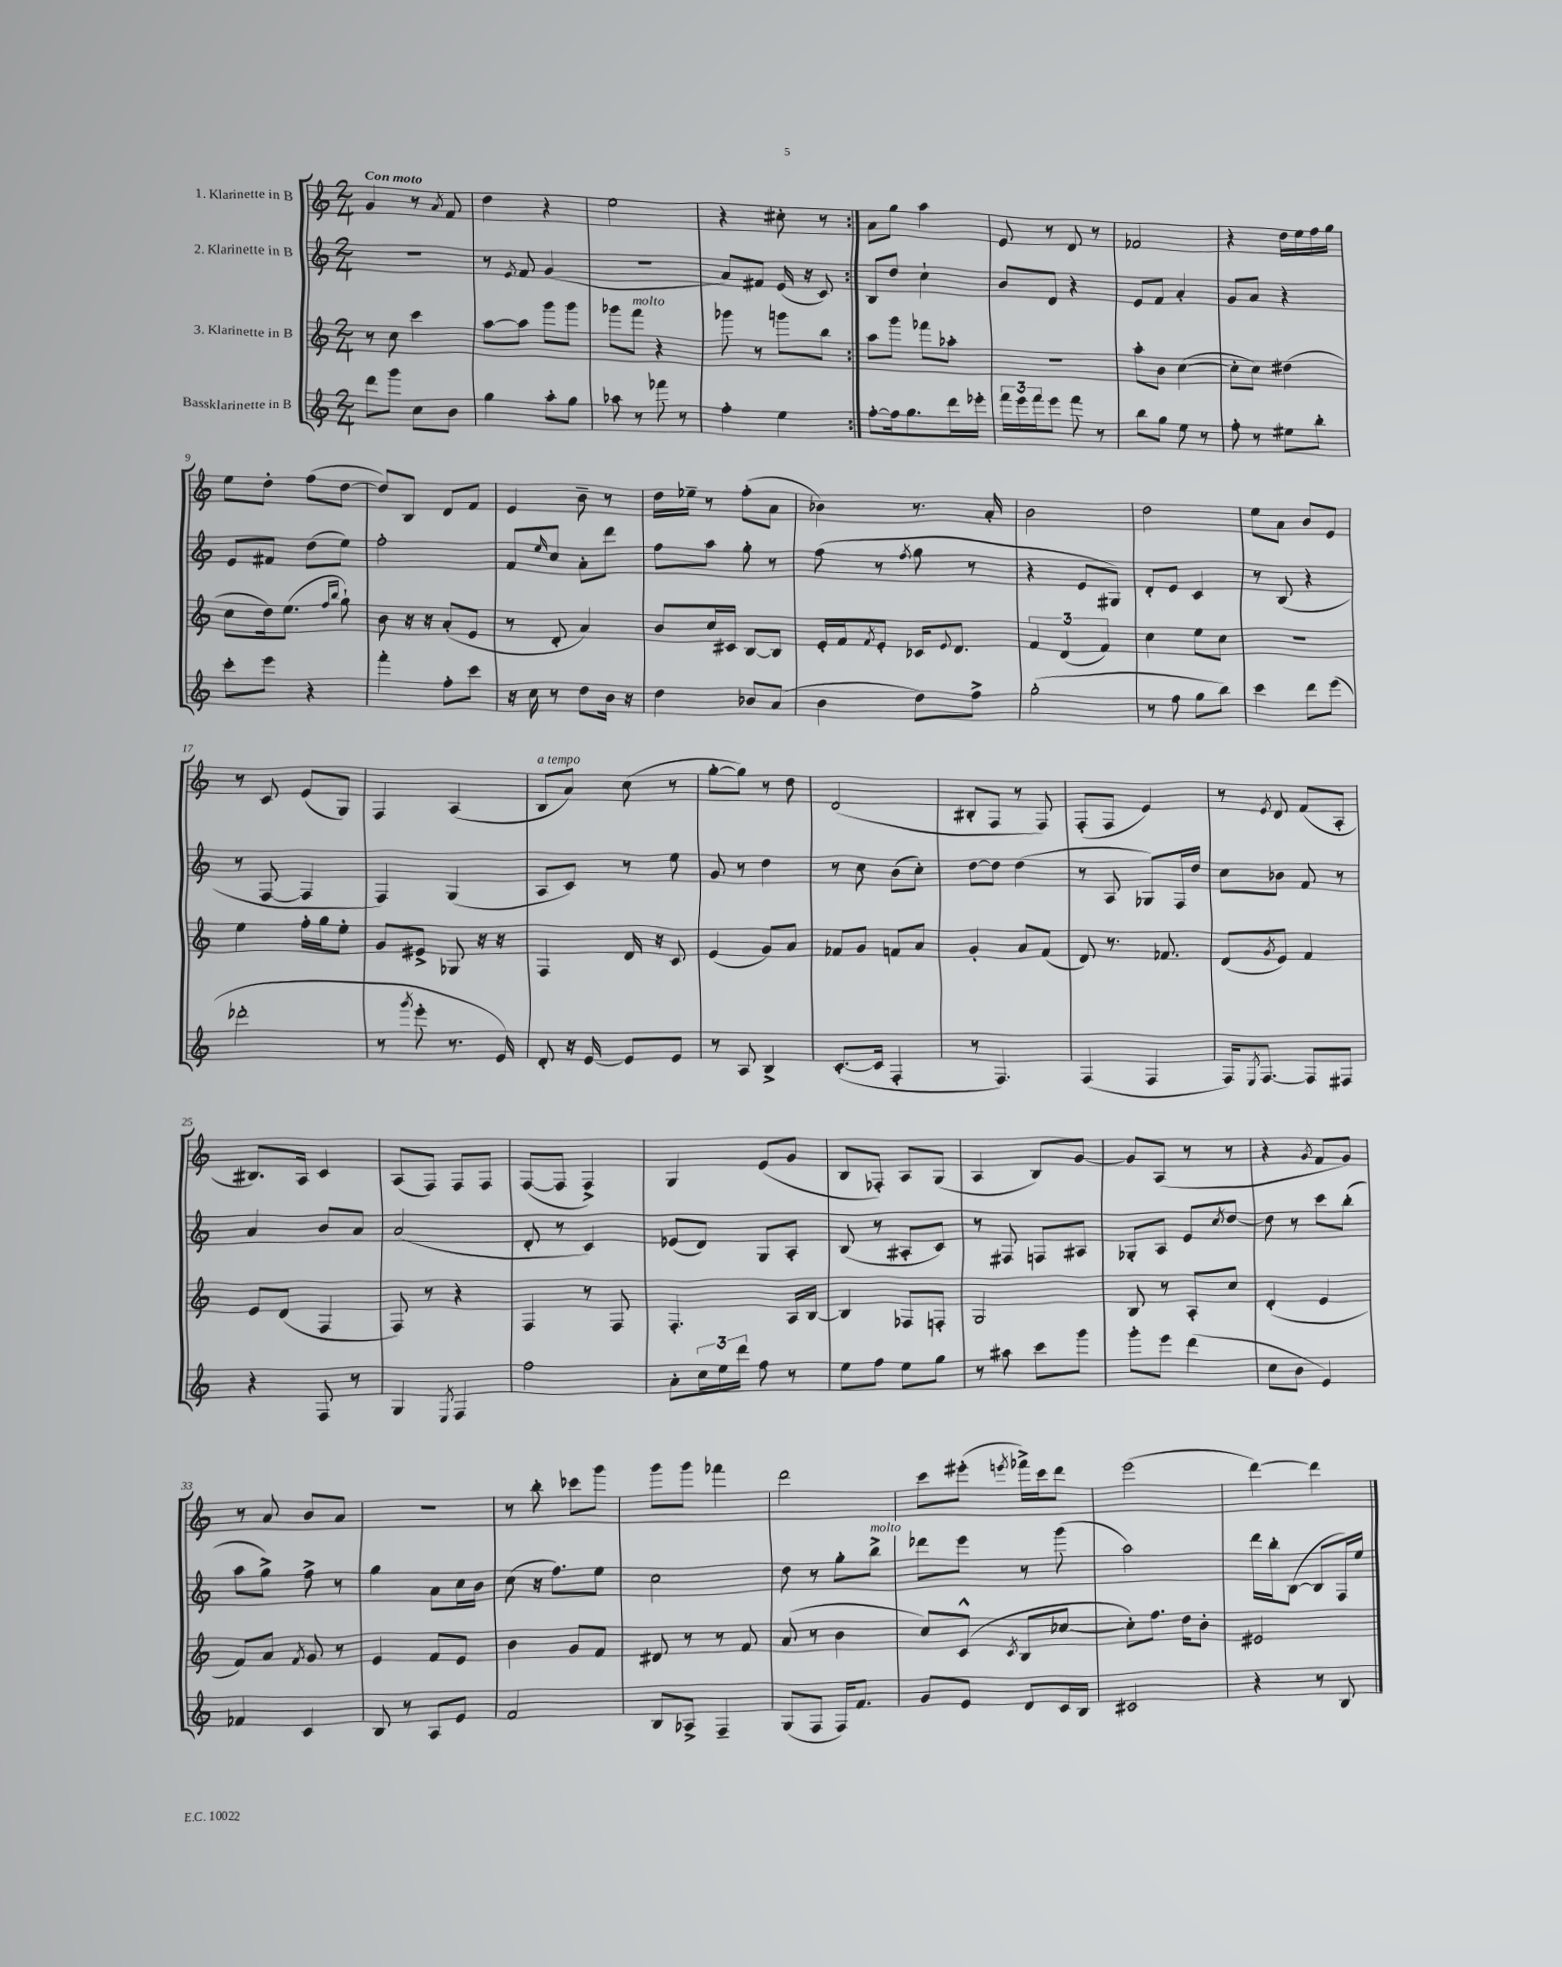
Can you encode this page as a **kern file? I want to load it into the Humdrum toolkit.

**kern	**kern	**kern	**kern
*staff4	*staff3	*staff2	*staff1
*clefG2	*clefG2	*clefG2	*clefG2
*k[]	*k[]	*k[]	*k[]
*M2/4	*M2/4	*M2/4	*M2/4
8ddd	8r	2r	4g
8ggg	8cc	.	.
8cc	4ccc	.	8r
.	.	.	8qa
8b	.	.	8f
=	=	=	=
4gg	[8aa	8r	4dd
.	.	8qe	.
.	8aa]	8f	.
8aa'	8ggg	(4g	4r
8gg	8ggg	.	.
=	=	=	=
8aa-	8ggg-	2r	2ee
8r	8fff	.	.
8fff-	4r	.	.
8r	.	.	.
=	=	=	=
4ff'	8ggg-	8a)	4r
.	8r	8f#	.
4ee	8ggg	(16e	8cc#'
.	.	16r	.
.	8bb	8c)	8r
=:|!	=:|!	=:|!	=:|!
[8ff'	8aa	8B	8a
16ff]	8ggg	8dd	8gg
8.gg	.	.	.
.	8fff-	4cc`	4aa
16ddd	8aa-'	.	.
16eee-'	.	.	.
=	=	=	=
24fff	2r	8b	8e
24eee	.	.	.
24fff	.	.	.
8eee	.	8d	8r
8fff	.	4r	8d
8r	.	.	8r
=	=	=	=
8bb	8aa'	8e	2f-
8gg	8b	8f	.
8ee	([4cc	4a'	.
8r	.	.	.
=	=	=	=
8ff'	8cc']	8g	4r
8r	8cc)	8a	.
8ee#	(4dd#	4r	16dd
.	.	.	16ee
8bb'	.	.	16ff
.	.	.	16gg
=	=	=	=
8ccc'	8cc	8e	8ee
8eee	16dd)	8f#	8dd'
.	(8.ee	.	.
4r	.	(8dd	(8ff
.	16qqff	.	.
.	16qqbb	.	.
.	8gg`)	8ee)	[8dd
=	=	=	=
4fff'	8b	2ff'	8dd])
.	16r	.	8B
.	16r	.	.
8ff'	(8a'	.	8d
8ccc	8e	.	8f
=	=	=	=
16r	8r	8f	4e
16cc	.	.	.
.	.	16qqee	.
8r	8d'	8cc	.
8dd	4a)	8a'	8b~
16b	.	8ddd	8r
16r	.	.	.
=	=	=	=
4dd	8b	8ff	16dd
.	.	.	16ee-~
.	16cc	8aa	8r
.	16c#	.	.
8b-	[8B	8gg'	(8ff'
(8a	8B]	8r	8a
=	=	=	=
4b	16e'	(8ff	4b-)
.	16f	.	.
.	8qf	.	.
.	8e'	8r	.
.	.	8qff	.
8dd)	16c-	8gg	8.r
.	8qqe	.	.
.	8.d	.	.
8ff^	.	8r	.
.	.	.	16a'
=	=	=	=
(2gg'	6f	4r	2b
.	(6d	.	.
.	.	8e	.
.	6f)	.	.
.	.	8G#)	.
=	=	=	=
8r	4cc	8d'	2dd
8ff	.	8e	.
8gg	8ee	4c	.
8bb)	8cc	.	.
=	=	=	=
4ccc	2r	8r	8ee
.	.	(8B	8a
8ddd	.	4r	8b
(8eee	.	.	8e
=	=	=	=
2ddd-'	4ee	8r	8r
.	.	[8F	8c
.	16ff'	4F]	(8e
.	16gg	.	.
.	8ee'	.	8G)
=	=	=	=
8r	8g	4F)	4F
8qggg	.	.	.
8eee'	8e#^	.	.
8.r	8G-	(4G	(4A
.	16r	.	.
16e)	16r	.	.
=	=	=	=
8d'	4F	8A	8B
16r	.	8c)	8a)
[16e	.	.	.
8e]	16d	8r	(8cc
.	16r	.	.
8e	8c	8ee	8r
=	=	=	=
8r	(4e	8g	[8gg'
8A	.	8r	8gg])
4B^	8g)	4dd	8r
.	8a	.	8dd
=	=	=	=
([8.c'	8f-	8r	(2d
.	8g	8cc	.
16c]	.	.	.
4F'	8f	(8b	.
.	8a	8cc')	.
=	=	=	=
8r	4g'	[8dd	8B#'
4.F)	.	8dd]	8F
.	8a	(4dd	8r
.	(8f	.	8F)
=	=	=	=
(4F	8d)	8r	(8F'
.	8.r	8A	8F
4F	.	8G-)	4e)
.	8.f-	.	.
.	.	16F	.
.	.	16dd	.
=	=	=	=
16F)	(8d	8cc	8r
8qE	.	.	.
[8.F	.	.	.
.	8qg	.	8qe
.	8e)	8b-	8d
8F]	4f	8f	(8f
8F#	.	8r	8A'
=	=	=	=
4r	8e	4a	8.B#)
.	(8d	.	.
.	.	.	16A
8F	4F	8b	4c
8r	.	8a	.
=	=	=	=
4G	8F)	(2a	(8A
.	8r	.	8F)
8qE	.	.	.
4F	4r	.	8F
.	.	.	8F
=	=	=	=
2ff	4F	8d'	([8F
.	.	8r	8F]
.	8r	4c)	4F^)
.	8F	.	.
=	=	=	=
8a'	4.F'	(8e-	4G
24cc	.	8d)	.
24ee	.	.	.
24ddd	.	.	.
8ff	.	8G	(8e
8r	16A	8A'	8g
.	[16B	.	.
=	=	=	=
8ee	4B]	(8B	8B
8ff	.	8r	8F-')
8ee	8F-	8A#'	8A
8gg	8F'	8c)	(8G
=	=	=	=
8r	2G	8r	4A
8aa#	.	8F#	.
8ccc	.	8F	8B)
8ggg	.	8A#	[8g
=	=	=	=
8ggg'	8B	8G-'	8g]
8eee	8r	8A	(8A
(4ddd	8A'	8e	8r
.	.	8qcc	.
.	8cc	[8dd	8r
=	=	=	=
8cc	(4d'	8dd]	4r
8b	.	8r	.
.	.	.	8qg
4e)	4e	8ccc	8f
.	.	(8bb'	8g)
=	=	=	=
4f-	8f)	8aa	8r
.	8a	8gg^)	8a
.	8qf	.	.
4c	8g	8ff^	8b
.	8r	8r	8a
=	=	=	=
8B	4e	4gg	2r
8r	.	.	.
8A	8f	8a	.
8e	8e	16cc	.
.	.	16b	.
=	=	=	=
2f	4b	(8cc	8r
.	.	16r	8bb'
.	.	8.ff)	.
.	8g	.	8ccc-
.	8f	8ee	8ggg
=	=	=	=
8B	8d#	2cc	8ggg
8A-^	8r	.	8ggg
4F~	8r	.	4fff-
.	8f	.	.
=	=	=	=
(8G	(8a	8dd	2ddd
8F	8r	8r	.
16F)	4b	8gg'	.
8.f	.	.	.
.	.	8bb^	.
=	=	=	=
8g	8cc)	8ddd-	8ccc
8e	(8c^^	8eee	(8eee#'
.	8qc	.	8qeee
8d	8B	8r	16fff-^)
.	.	.	16ccc
16c	[8cc-	(8ggg	8ddd
16B	.	.	.
=	=	=	=
2c#	8cc-'])	2aa)	(2eee
.	8.ff	.	.
.	16dd	.	.
.	8b'	.	.
=	=	=	=
4r	2e#	16ddd	[4ddd)
.	.	16bb'	.
.	.	([8B	.
8r	.	8B]	4ddd]
8B	.	16F)	.
.	.	16ee	.
==	==	==	==
*-	*-	*-	*-
